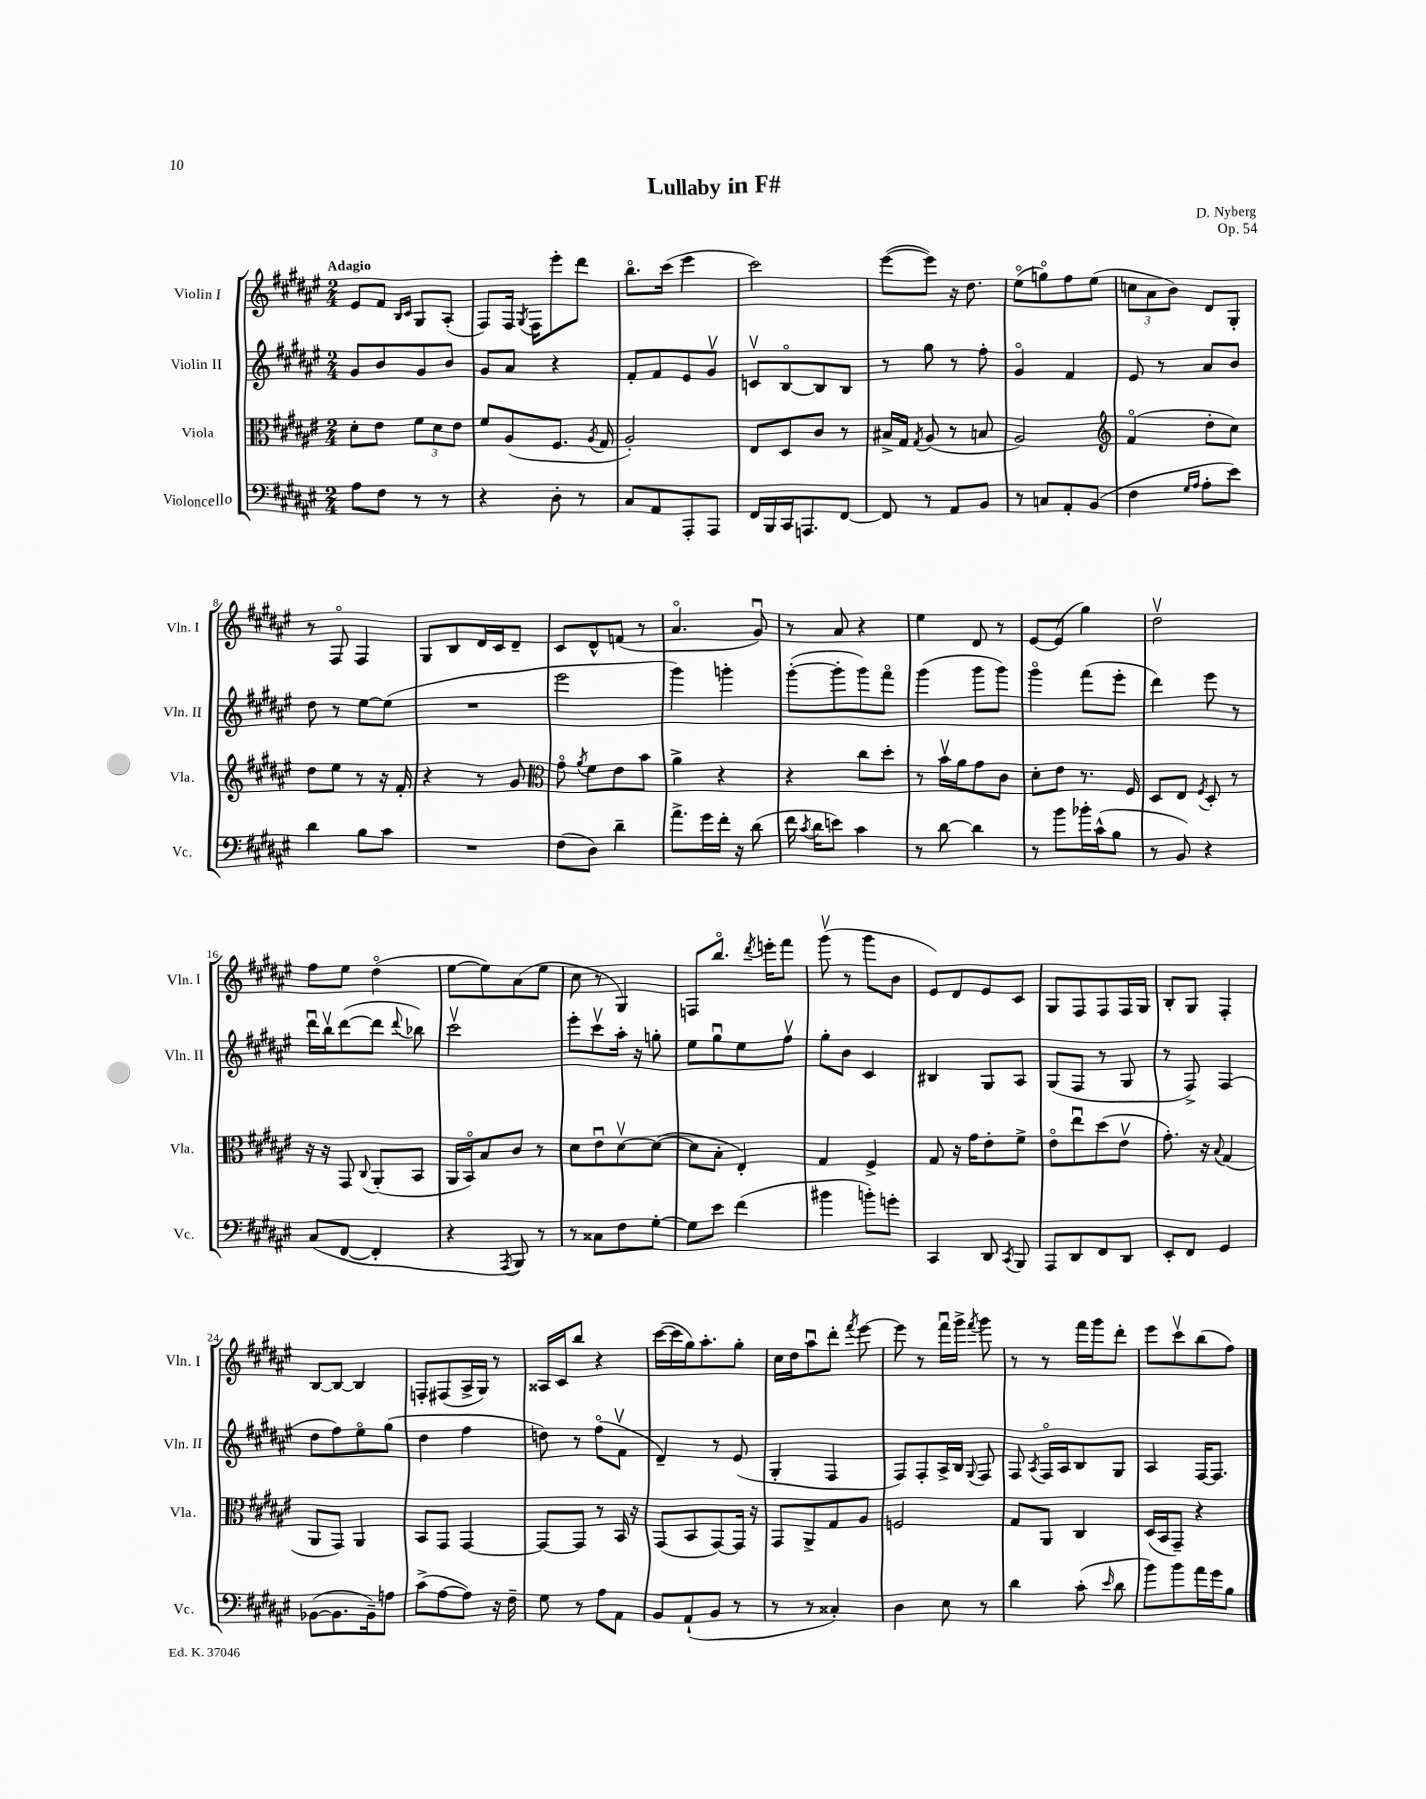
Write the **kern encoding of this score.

**kern	**kern	**kern	**kern
*part4	*part3	*part2	*part1
*staff4	*staff3	*staff2	*staff1
*I"Violoncello	*I"Viola	*I"Violin II	*I"Violin I
*I'Vc.	*I'Vla.	*I'Vln. II	*I'Vln. I
*clefF4	*clefC3	*clefG2	*clefG2
*k[f#c#g#d#a#e#]	*k[f#c#g#d#a#e#]	*k[f#c#g#d#a#e#]	*k[f#c#g#d#a#e#]
*M2/4	*M2/4	*M2/4	*M2/4
=1	=1	=1	=1
!	!	!	!LO:TX:a:B:t=Adagio
8A#\L	8d#'\L	8g#/L	8e#/L
8F#\J	8e#\J	8b/	8f#/J
.	.	.	16qqB/LL
.	.	.	16qqc#/JJ
8r	12f#\L	8g#/	8G#/L
.	12d#\	.	.
8r	.	8b/J	(8A#'/J
.	12e#\J	.	.
=2	=2	=2	=2
4r	8f#/L	8g#/L	8F#/L)
.	(8A#/	8a#/J	16F#/Jk
.	.	.	8qG#/
.	.	.	16F#\KL
8D#'\	8.F#/J	4r	8eee#'\
8r	.	.	8ddd#\J
.	8qA#/	.	.
.	16G#/	.	.
=3	=3	=3	=3
8C#/L	2A#'/)	8f#'/L	8.bb\L
8AA#/	.	8f#/	.
.	.	.	(16ccc#\Jk
8AAA#'/	.	8e#/	4eee#\
8AAA#/J	.	8g#v/J	.
=4	=4	=4	=4
16FF#/LL	8E#/L	8cnv/L	2ccc#\)
16BBB/	.	.	.
16CC#/J	8D#/	[8B/	.
8.AAAn/	.	.	.
.	8c#/J	8B/]	.
[8FF#/J	8r	8B/J	.
=5	=5	=5	=5
8FF#/]	16B#X^/LL	8r	([8eee#\L
.	16G#/JJ	.	.
.	8qG#/	.	.
8r	(8A#/	8gg#\	8eee#\J])
8AA#/L	8r	8r	16r
.	.	.	8.dd#\
8BB/J	8Bn/	8ff#'\	.
=6	=6	=6	=6
8r	2A#/)	4g#/	(8ee#\L
8Cn/L	.	.	8ggn\)
8AA#'/	.	4f#/	8ff#\
(8BB/J	.	.	(8ee#\J
=7	=7	=7	=7
*	*clefG2	*	*
4F#\	(4f#/	8e#/	12ccn\L
.	.	.	12a#\
.	.	8r	.
.	.	.	12b\J)
16qqG#/LL	.	.	.
16qqA#/JJ	.	.	.
8A#'\L	8dd#'\L	8a#/L	8d#/L
8e#\J)	8cc#\J)	8b/J	8G#'/J
!!LO:LB:g=z
=8	=8	=8	=8
4d#\	8dd#\L	8dd#\	8r
.	8ee#\J	8r	8F#/
8B\L	8r	[8ee#\L	4F#/
8c#\J	16r	(8ee#\J]	.
.	16f#'/	.	.
=9	=9	=9	=9
2r	4r	2r	8G#/L
.	.	.	8B/
.	8r	.	16d#/L
.	.	.	16c#/J
.	8g#/	.	8d#~/J
=10	=10	=10	=10
*	*clefC3	*	*
(8F#\L	8g#\	2eee#\	8c#/L
.	8qa#/	.	.
8D#\J)	8f#\L	.	8d#^^/
4d#~\	8e#\	.	(8fn/J
.	8b\J	.	8r
=11	=11	=11	=11
8.a#^\L	4a#^\	4ggg#\)	4.a#/
16g#\L	.	.	.
16f#'\JJ	4r	4gggn'\	.
16r	.	.	.
(8d#\	.	.	8g#u/)
=12	=12	=12	=12
16f#\	4r	([8ggg#'\L	8r
8qc#/	.	.	.
16d#\KL	.	.	.
8en\J)	.	8ggg#'\]	8a#/
4c#\	8cc#\L	8ggg#\)	4r
.	8dd#'\J	8fff#\J	.
=13	=13	=13	=13
8r	8r	(4ggg#\	4ee#\
[8d#\	16bv\LL	.	.
.	16a#\J	.	.
4d#\]	8g#\	8ggg#\L	8d#/
.	8c#\J	8ggg#\J)	8r
=14	=14	=14	=14
8r	8d#'\L	4ggg#\	[8e#/L
8b\L	8e#\J	.	(8e#/J]
16b-X'\L	8.r	(8fff#\L	4gg#\)
(16c#^^\J	.	.	.
8B\J	.	8eee#'\J	.
.	16F#/	.	.
=15	=15	=15	=15
8r	8D#/L	4ddd#\)	2dd#v\
8BB/)	8E#/J	.	.
.	8qF#/	.	.
4r	8D#'/	8eee#\	.
.	8r	8r	.
!!LO:LB:g=z
=16	=16	=16	=16
(8C#/L	16r	16ddd#u\LL	8ff#\L
.	16r	16bbv\J	.
[8FF#/J	8GG#/	([8ddd#\	8ee#\J
.	8qqC#/	.	.
4FF#'/]	(8AA#'/L	8ddd#\J]	(4dd#\
.	.	8qqddd#/	.
.	8BB/J	8bb-X\)	.
=17	=17	=17	=17
4r	16AA#/LL	2ccc#v\	[8ee#\L
.	16BB/J)	.	.
.	8B/	.	8ee#\])
8qAAA#/	.	.	.
8BBB/)	8c#/J	.	(8a#\
8r	8r	.	8ee#\J
=18	=18	=18	=18
8r	8d#\L	8eee#'\L	8cc#\
8C##X\L	8e#u\	8ccc#v\	8r
8F#\	[8d#v\	16aa#'\Jk	4G#/)
.	.	16r	.
[8G#'\J	(8d#\J_	8ggn'\	.
=19	=19	=19	=19
8G#\L]	8d#\L]	8ee#\L	8Fn/L
8e#\J	8B'\J	8gg#u\	8.bb/J
(4f#\	4E#'/)	8ee#\	.
.	.	.	8qddd#/
.	.	.	16eeen'\KL
.	.	8ff#v\J	8fff#\J
=20	=20	=20	=20
4b#X\	4G#/	8gg#'\L	(8ggg#v\
.	.	8b\J	8r
8bn'\L)	4F#^/	4c#/	8ggg#\L
8gn'\J	.	.	8b\J
=21	=21	=21	=21
4CC#/	8G#/	4B#X/	8e#/L)
.	16r	.	8d#/
.	16g#\KL	.	.
8DD#/	8e#'\	8G#/L	8e#/
8qCC#/	.	.	.
8BBB/	8f#^\J	8A#/J	8c#/J
=22	=22	=22	=22
8AAA#/L	8e#\L	(8G#/L	8G#/L
8DD#/	8ee#u\	8F#/J	8F#/
8FF#/	(8dd#\	8r	8F#/
8DD#/J	8e#v\J	8G#/	16F#/L
.	.	.	16G#/JJ
=23	=23	=23	=23
8EE#'/L	8.g#'\)	8r	8B'/L
8FF#/J	.	8F#^/)	8G#/J
.	16r	.	.
.	8qqB/	.	.
4GG#/	(4G#/	(4F#/	4F#'/
!!LO:LB:g=z
=24	=24	=24	=24
([8BB-X\L	8AA#/L	8dd#\L	[8B/L
8.BB-\]	8GG#/J)	8ff#\)	8B/J_
.	4AA#/	8ee#\	4B/]
16BB-~\k)	.	.	.
8An\J	.	(8gg#\J	.
=25	=25	=25	=25
(8c#^\L	8BB/L	4dd#\	8Fn'/L
[8A#\	8GG#/J	.	(8F#X/
8A#\J])	[4GG#/	4ff#\	16A#^/L
.	.	.	16G#/JJ)
16r	.	.	8r
16F#~\	.	.	.
=26	=26	=26	=26
8G#\	8GG#/L_	8ddn\)	16A##X/LL
.	.	.	16c#/J
8r	8GG#/J]	8r	8bb/J
8A#\L	8r	(8ff#\L	4r
8AA#\J	16BB/	8f#v\J	.
.	16r	.	.
=27	=27	=27	=27
8BB/L	(8GG#/L	4d#~/)	([16ccc#\LL
.	.	.	16ccc#\]
(8AA#`/	8BB/	.	16gg#\J)
.	.	.	8.aa#'\
8BB/J	[8GG#/)	8r	.
8r	16GG#/Jk]	(8e#/	8gg#'\J
.	16r	.	.
=28	=28	=28	=28
8r	8GG#/L	4G#'/	16cc#\LL
.	.	.	16dd#\J
8r	8AA#^/	.	8aa#u\
4C##X'/)	8G#/	4F#/	8ddd#'\J
.	.	.	8qfff#/
.	8A#/J	.	[8eee#\
=29	=29	=29	=29
4D#\	2Fn/	8F#/L)	8eee#\]
.	.	8F#'/	8r
8E#\	.	16A#^/L	16fff#u\LL
.	.	16B/JJ	16ggg#^\JJ
.	.	8qqG#/	8qfff#/
8r	.	8F#/	8ggg#\
=30	=30	=30	=30
4d#\	8G#/L	8F#/	8r
.	.	8qA#/	.
.	8AA#/J	16F#/LL	8r
.	.	16A#/J	.
(8c#'\	4C#/	8B/	16fff#\LL
.	.	.	16ggg#\J
16qqe#/	.	.	.
8d#\	.	8G#/J	8ddd#'\J
=31	=31	=31	=31
8b\L)	(16D#/LL	4A#/	8eee#\L
.	16BB/J	.	.
8b\	8GG#~/J)	.	8ccc#v\
16a#\L	4r	[16F#/KL	(8bb\
16g#\J	.	8.F#/J]	.
8B\J	.	.	8ff#\J)
==	==	==	==
*-	*-	*-	*-
